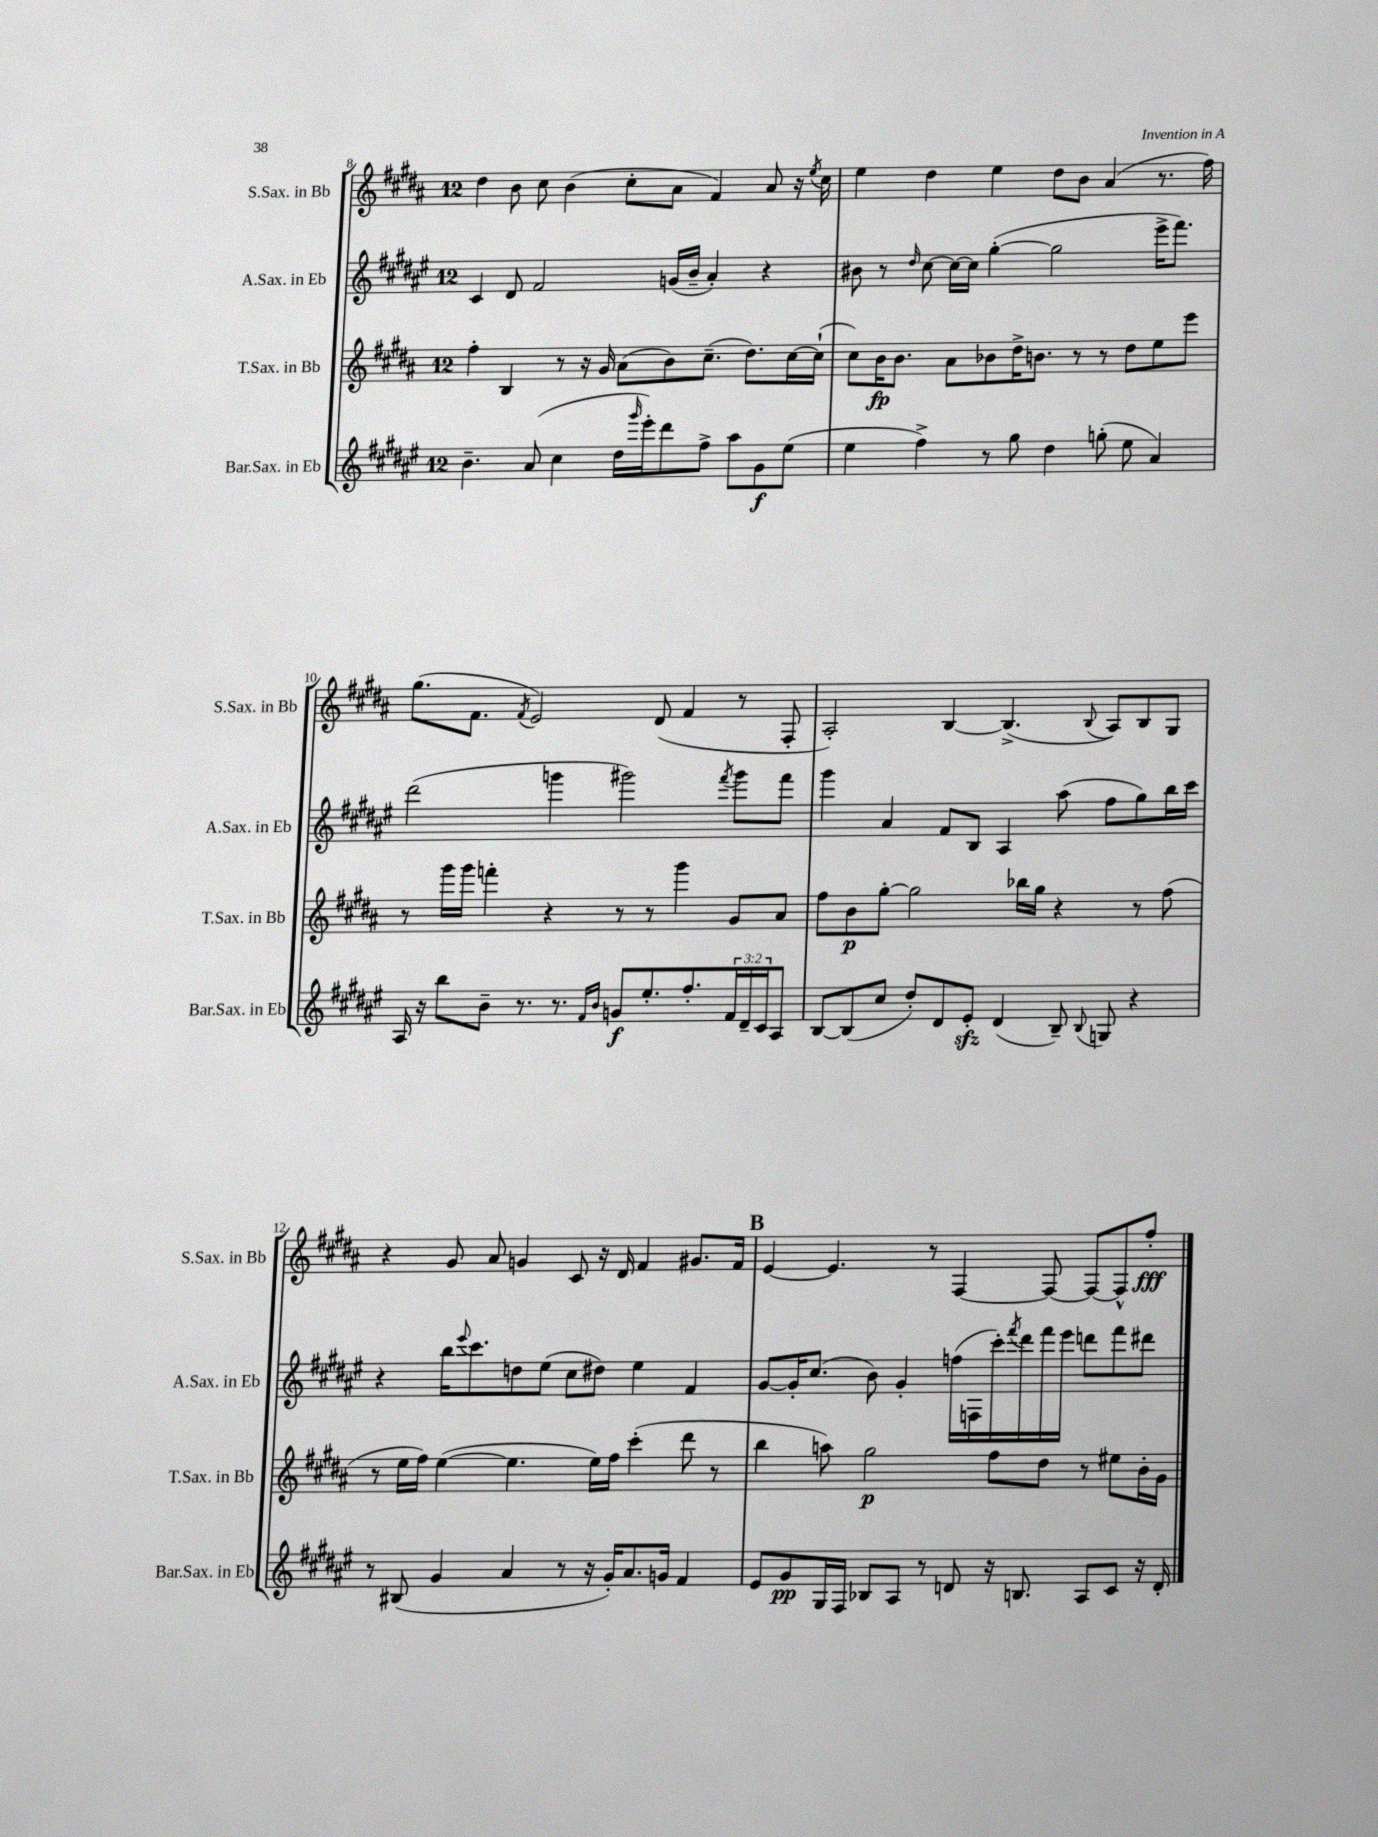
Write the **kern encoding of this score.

**kern	**kern	**kern	**kern
*staff4	*staff3	*staff2	*staff1
*clefG2	*clefG2	*clefG2	*clefG2
*k[f#c#g#d#a#e#]	*k[f#c#g#d#a#]	*k[f#c#g#d#a#e#]	*k[f#c#g#d#a#]
*M12/8	*M12/8	*M12/8	*M12/8
4.b~	4ff#'	4c#	4dd#
.	4B	8d#	8b
(8a#	.	2f#	8cc#
4cc#	8r	.	(4b
.	16r	.	.
.	16g#	.	.
16dd#	(8a#	.	8cc#'
16qqggg#	.	.	.
16eee#')	.	.	.
8ddd#	8b)	(16g	8a#
.	.	16b~	.
8ff#^	(8.cc#~	4a#')	4f#)
8aa#	.	.	.
.	8.dd#)	.	.
8g#	.	4r	8a#
(8ee#	[16cc#	.	16r
.	.	.	8qee
.	(16cc#`]	.	16cc#
=	=	=	=
4ee#	8cc#)	8b#	4ee
.	16b	8r	.
.	8.b	.	.
.	.	16qqdd#	.
4ff#^)	.	[8cc#	4dd#
.	8a#	16cc#_	.
.	.	16cc#]	.
8r	8b-	([4gg#'	4ee
8gg#	16dd#^	.	.
.	8.b	.	.
4dd#	.	2gg#]	8dd#
.	8r	.	8b
(8gg'	8r	.	(4a#
8ee#	8dd#	.	.
4a#)	8ee	16eee#^	8.r
.	.	8.fff#)	.
.	8eee	.	.
.	.	.	16ff#)
=	=	=	=
16A#	8r	(2ddd#	(8.gg#
16r	.	.	.
8bb	16ggg#	.	.
.	16ggg#	.	8.f#
8b~	4fff'	.	.
.	.	.	8qf#
8.r	.	.	2e)
.	4r	4ggg	.
8.r	.	.	.
16qqf#	.	.	.
16qqb	.	.	.
8g	8r	2ggg#)	.
8.ee#'	8r	.	(8d#
.	4ggg#	.	4f#
8.ff#'	.	.	.
.	.	8qfff#	.
24f#	8g#	8ggg#	8r
24d#~	.	.	.
24c#	.	.	.
8A#	8a#	8fff#	8F#'
=	=	=	=
[8B	8ff#	4ggg#	2A#')
(8B]	8b	.	.
8cc#	[8gg#'	4a#	.
8dd#')	2gg#]	.	.
8d#	.	8f#	[4B
8e#'	.	8B	.
(4d#	.	4A#	(4.B^]
.	16bb-	.	.
.	16gg#	.	.
8B~)	4r	(8aa#	.
8qqB	.	.	8qqB
8G	.	8ff#	8A#)
4r	8r	8gg#)	8B
.	(8ff#	16bb	8G#
.	.	16ccc#	.
=	=	=	=
8r	8r	4r	4r
(8B#	16ee	.	.
.	16ff#)	.	.
4g#	([4ee	16bb	8g#
.	.	8qqeee#	.
.	.	8.ccc#	.
.	.	.	8a#
4a#	4.ee]	8dd	4g
.	.	(8ee#	.
8r	.	8cc#	8c#
16r	16ee)	8dd#)	16r
16g#')	16ff#	.	16d#
8.a#	(4ccc#'	4ee#	4f#
16g	.	.	.
4f#	8ddd#	4f#	8.g#
.	8r	.	.
.	.	.	16f#
=	=	=	=
8e#	4bb	[8g#	[4e
8g#	.	16g#']	.
.	.	(8.cc#	.
16G#	8aa)	.	4.e]
16F#	.	.	.
8B-	2gg#	8b)	.
8A#	.	4g#'	.
8r	.	.	8r
8d	.	(16ff	[4F#
.	.	16F	.
16r	8ff#	16ccc#')	.
.	.	8qfff#	.
8.B	.	16ddd#	.
.	8dd#	16fff#	8F#_
.	.	16eee#	.
8A#	8r	8ddd	8F#_
8c#	8ee#	8fff#	8F#^^]
16r	16b'	8ddd#	8ff#'
16d'	16g#	.	.
==	==	==	==
*-	*-	*-	*-
